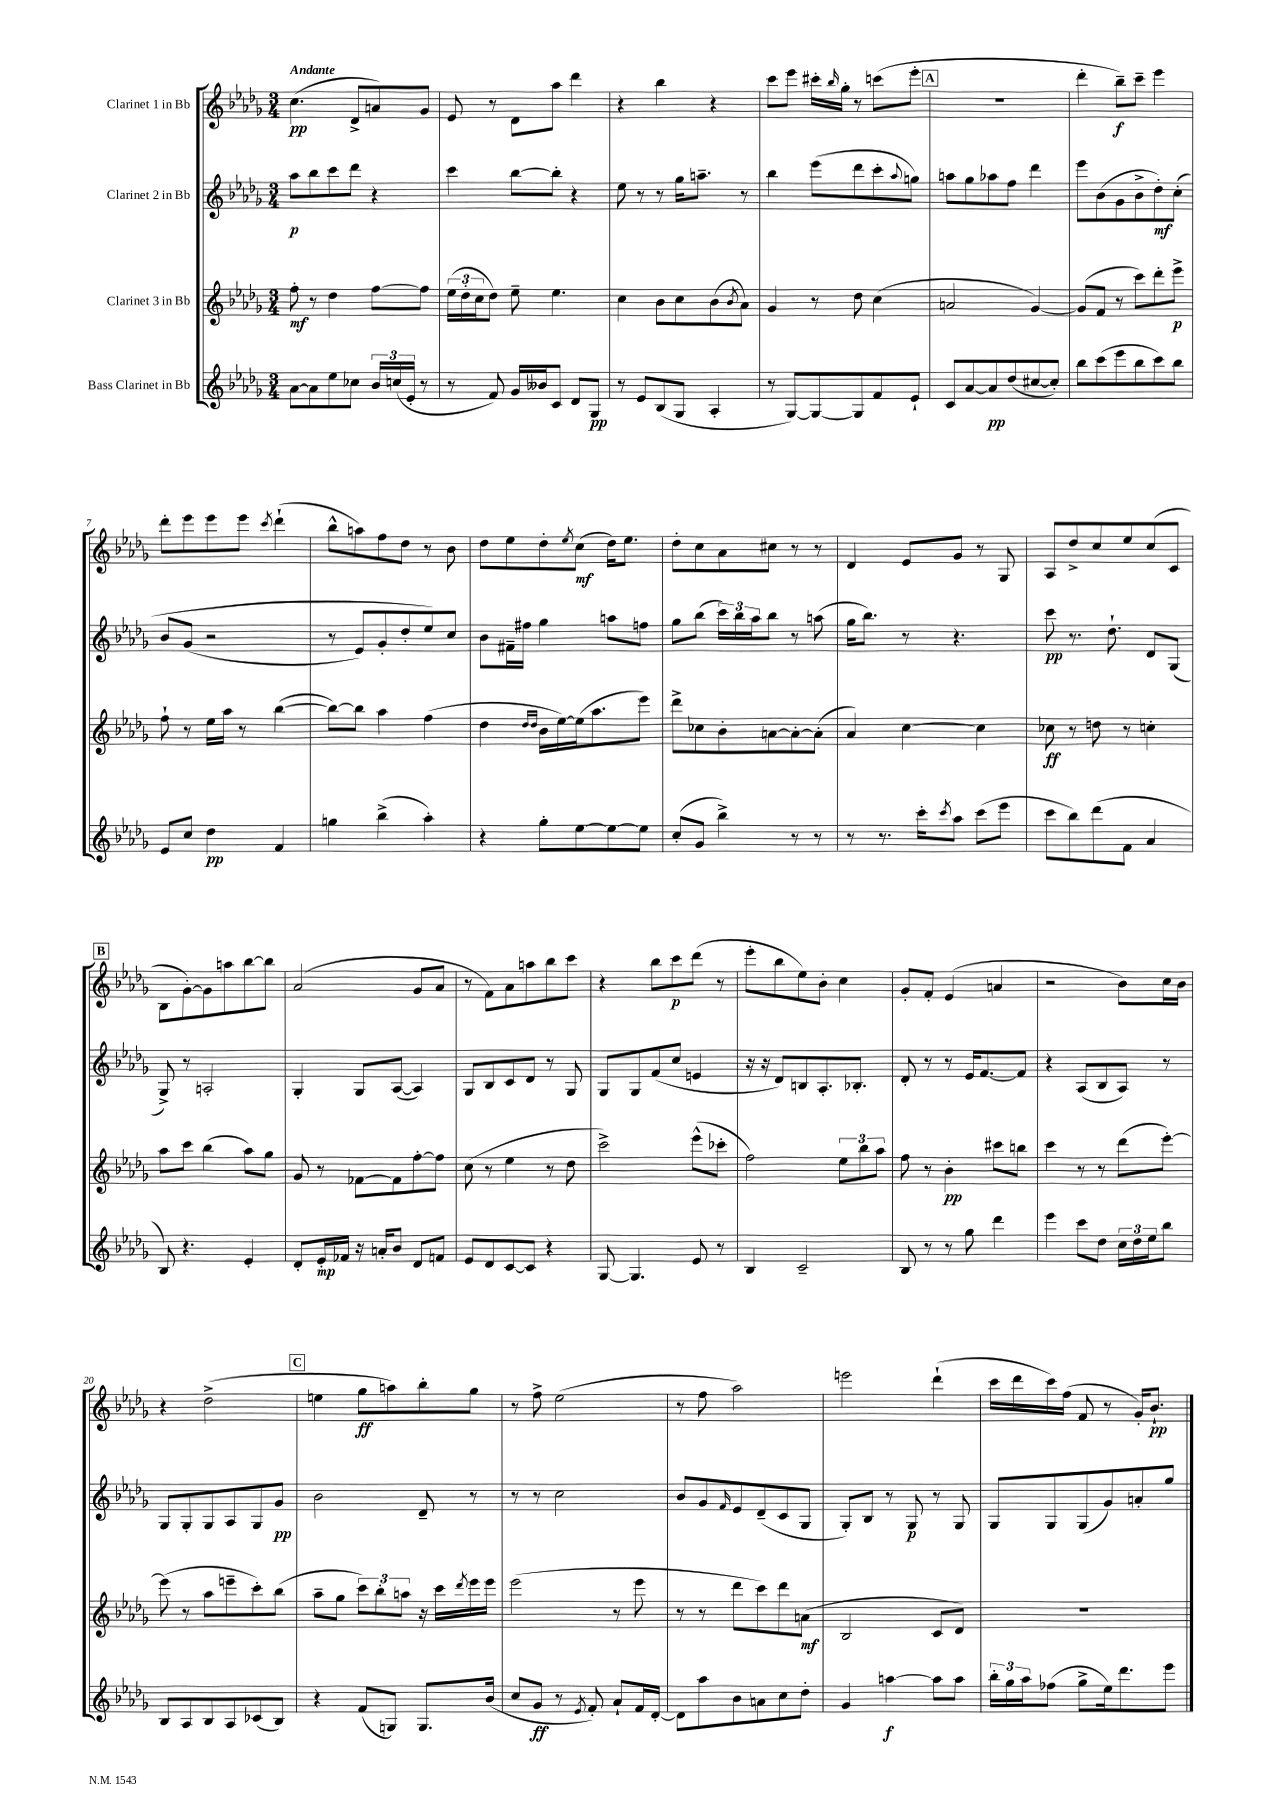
<<
\new StaffGroup <<
\new Staff = "s0" \with { instrumentName = "Clarinet 1 in Bb" } {
    \clef treble \key des \major \numericTimeSignature \time 3/4 \tempo "Andante"
    c''4.\pp( des'8-> a'8) ges'8 |
    ees'8 r8 des'8 aes''8 des'''4 |
    r4 bes''4 r4 |
    c'''8 ees'''8 cis'''16-. \grace { bes''16 } ges''16-. r8 c'''8( ees'''8-. |
    \mark \markup { \box "A" } R2. |
    des'''4-. bes''8--\f) c'''8-- ees'''4 |
    des'''8-. ees'''8 ees'''8 ees'''8 \acciaccatura { c'''8 } des'''4-!( |
    bes''8-^ a''8) f''8 des''8 r8 bes'8 |
    des''8 ees''8 des''8-. \acciaccatura { ees''8 } c''8\mf( des''16) ees''8. |
    des''8-. c''8 aes'8 cis''8 r8 r8 |
    des'4 ees'8 ges'8 r8 ges8 |
    aes8 des''8-> c''8 ees''8 c''8( c'8 |
    \mark \markup { \box "B" } bes8 ges'8~-.) ges'8 a''8 bes''8~ bes''8 |
    aes'2( ges'8 aes'8 |
    r8 f'8) aes'8 a''8 bes''8 c'''8 |
    r4 bes''8 c'''8\p des'''8( r8 |
    ees'''8-. bes''8 ees''8) bes'8-. c''4 |
    ges'8-. f'8-. ees'4( a'4 |
    r2 bes'8) c''16 bes'16 |
    r4 des''2->( |
    \mark \markup { \box "C" } e''4 ges''8\ff a''8) bes''8-. ges''8 |
    r8 f''8-> ees''2( |
    r8 f''8 aes''2) |
    e'''2 des'''4-!( |
    c'''16 des'''16 c'''16) f''16( f'8 r8 ges'16-.) bes'8.-!\pp \bar "|." |
}
\new Staff = "s1" \with { instrumentName = "Clarinet 2 in Bb" } {
    \clef treble \key des \major \numericTimeSignature \time 3/4
    aes''8\p bes''8 c'''8 des'''8 r4 |
    c'''4 bes''8~ bes''8-. r4 |
    ees''8 r8 r8 ges''16 a''8.-- r8 |
    bes''4 ees'''8( des'''8 c'''8-. \appoggiatura { aes''8 } g''8) |
    \mark \markup { \box "A" } a''8 ges''8 aes''8 f''8 des'''4 |
    ees'''8 bes'8( ges'8 bes'8-> des''8-.\mf) c''8-.\( |
    bes'8 ges'8( r2 |
    r8 ees'8) ges'8-. des''8-. ees''8\) c''8 |
    bes'8 fis'16-- fis''16 ges''4 a''8 f''8 |
    ges''8 bes''8( \tuplet 3/2 { c'''16) bes''16 aes''16 } bes''8 r8 a''8( |
    ges''16 bes''8.) r8 r4. |
    c'''8\pp r8. des''8.-! des'8 ges8( |
    \mark \markup { \box "B" } ges8->) r8 a2-. |
    ges4-. ges8 aes8~( aes4) |
    ges8 bes8 c'8 des'8 r8 ges8 |
    ges8 ges8 f'8( c''8 e'4 |
    r16 r16 des'8) b8 aes8.-. bes8.-. |
    des'8-. r8 r8 ees'16 f'8.~ f'8 |
    r4 aes8( bes8 aes8) r8 |
    ges8 ges8-. ges8 aes8 ges8 ges'8\pp |
    \mark \markup { \box "C" } bes'2 des'8-- r8 |
    r8 r8 c''2 |
    bes'8 ges'8 \grace { f'16 } ees'8 des'8--( c'8 ges8 |
    ges8-.) bes8 r8 ges8\p r8 ges8 |
    ges8 ges8 ges8( ges'8) a'8-. ges''8 \bar "|." |
}
\new Staff = "s2" \with { instrumentName = "Clarinet 3 in Bb" } {
    \clef treble \key des \major \numericTimeSignature \time 3/4
    f''8-.\mf r8 des''4 f''8~ f''8 |
    \tuplet 3/2 { ees''16( des''16-. c''16 } des''8) ees''8-- ees''4. |
    c''4 bes'8 c''8 bes'8( \acciaccatura { bes'8 } aes'8) |
    ges'4 r8 des''8 c''4( |
    \mark \markup { \box "A" } a'2 ges'4~) |
    ges'8( f'8 r8 c'''8) des'''8-. ees'''8->\p |
    f''8-! r8 ees''16 aes''16 r8 bes''4~( |
    bes''8~) bes''8 aes''4 f''4( |
    des''4 \grace { des''16 des''16 } bes'16 ees''16~) ees''16( aes''8. ees'''8) |
    des'''8-> ces''8 bes'8-. a'8~ a'8~-. a'8-.( |
    aes'4) c''4~ c''4 |
    ces''8\ff r8 d''8 r8 c''4-. |
    \mark \markup { \box "B" } aes''8 c'''8 bes''4( aes''8) ges''8 |
    ges'8 r8 fes'8~ fes'8 f''8~-. f''8 |
    c''8( r8 ees''4 r8 des''8 |
    c'''2->) ees'''8-^( ces'''8-. |
    f''2) \tuplet 3/2 { ees''8 bes''8 aes''8 } |
    f''8 r8 bes'4-.\pp cis'''8 b''8 |
    c'''4 r8 r8 des'''8( ees'''8~-.) |
    ees'''8( r8 aes''8 e'''8-- c'''8-.) bes''8( |
    \mark \markup { \box "C" } aes''8-- ges''8 \tuplet 3/2 { c'''8) bes''8-. a''8 } r16 c'''16 \acciaccatura { des'''8 } ees'''16 ees'''16 |
    ees'''2( r8 ees'''8 |
    r8 r8 des'''8 c'''8) des'''8 a'8\mf( |
    bes2 c'8 des'8) |
    R2. \bar "|." |
}
\new Staff = "s3" \with { instrumentName = "Bass Clarinet in Bb" } {
    \clef treble \key des \major \numericTimeSignature \time 3/4
    aes'8~ aes'8 ees''8 ces''8 \tuplet 3/2 { bes'16 c''16( ees'16-. } r8 |
    r8 f'8) ges'16 beses'16 c'8 des'8 ges8\pp |
    r8 ees'8 bes8( ges8 aes4-. |
    r8 ges8~) ges8~ ges8 f'8 ees'8-! |
    \mark \markup { \box "A" } c'8 aes'8~ aes'8\pp des''8( cis''8~ cis''8-.) |
    bes''8 c'''8( ees'''8 bes''8 c'''8) bes''8 |
    ees'8 c''8 des''4\pp f'4 |
    g''4 bes''4->( aes''4-.) |
    r4 ges''8-. ees''8~ ees''8~ ees''8 |
    c''8-.( ges'8 bes''4->) r8 r8 |
    r8 r8. c'''16-. \acciaccatura { c'''8 } aes''8 c'''8( ees'''8 |
    c'''8 bes''8) des'''8( f'8 aes'4 |
    \mark \markup { \box "B" } bes8) r4. ees'4-. |
    des'8-. ees'16-.\mp fes'16 r16 a'16-. bes'8 des'8 f'8 |
    ees'8 des'8 c'8~ c'8 r4 |
    ges8~ ges4. ees'8 r8 |
    bes4 c'2-- |
    bes8 r8 r8 ges''8 des'''4 |
    ees'''4 c'''8 des''8 \tuplet 3/2 { c''16 des''16 ees''16 } bes''8 |
    bes8 aes8 bes8 aes8 ces'8( bes8) |
    \mark \markup { \box "C" } r4 f'8( g8) g8. bes'16( |
    c''8 ges'8\ff r8 \acciaccatura { ees'8 } f'8-.) aes'8-! f'16 des'16~-. |
    des'8 aes''8 bes'8 a'8 c''8 des''8-. |
    ges'4 a''4~\f a''8 a''8 |
    \tuplet 3/2 { bes''16-. ges''16 aes''16 } fes''8( ges''8-> ees''16) des'''8. ees'''8 \bar "|." |
}
>>
>>
